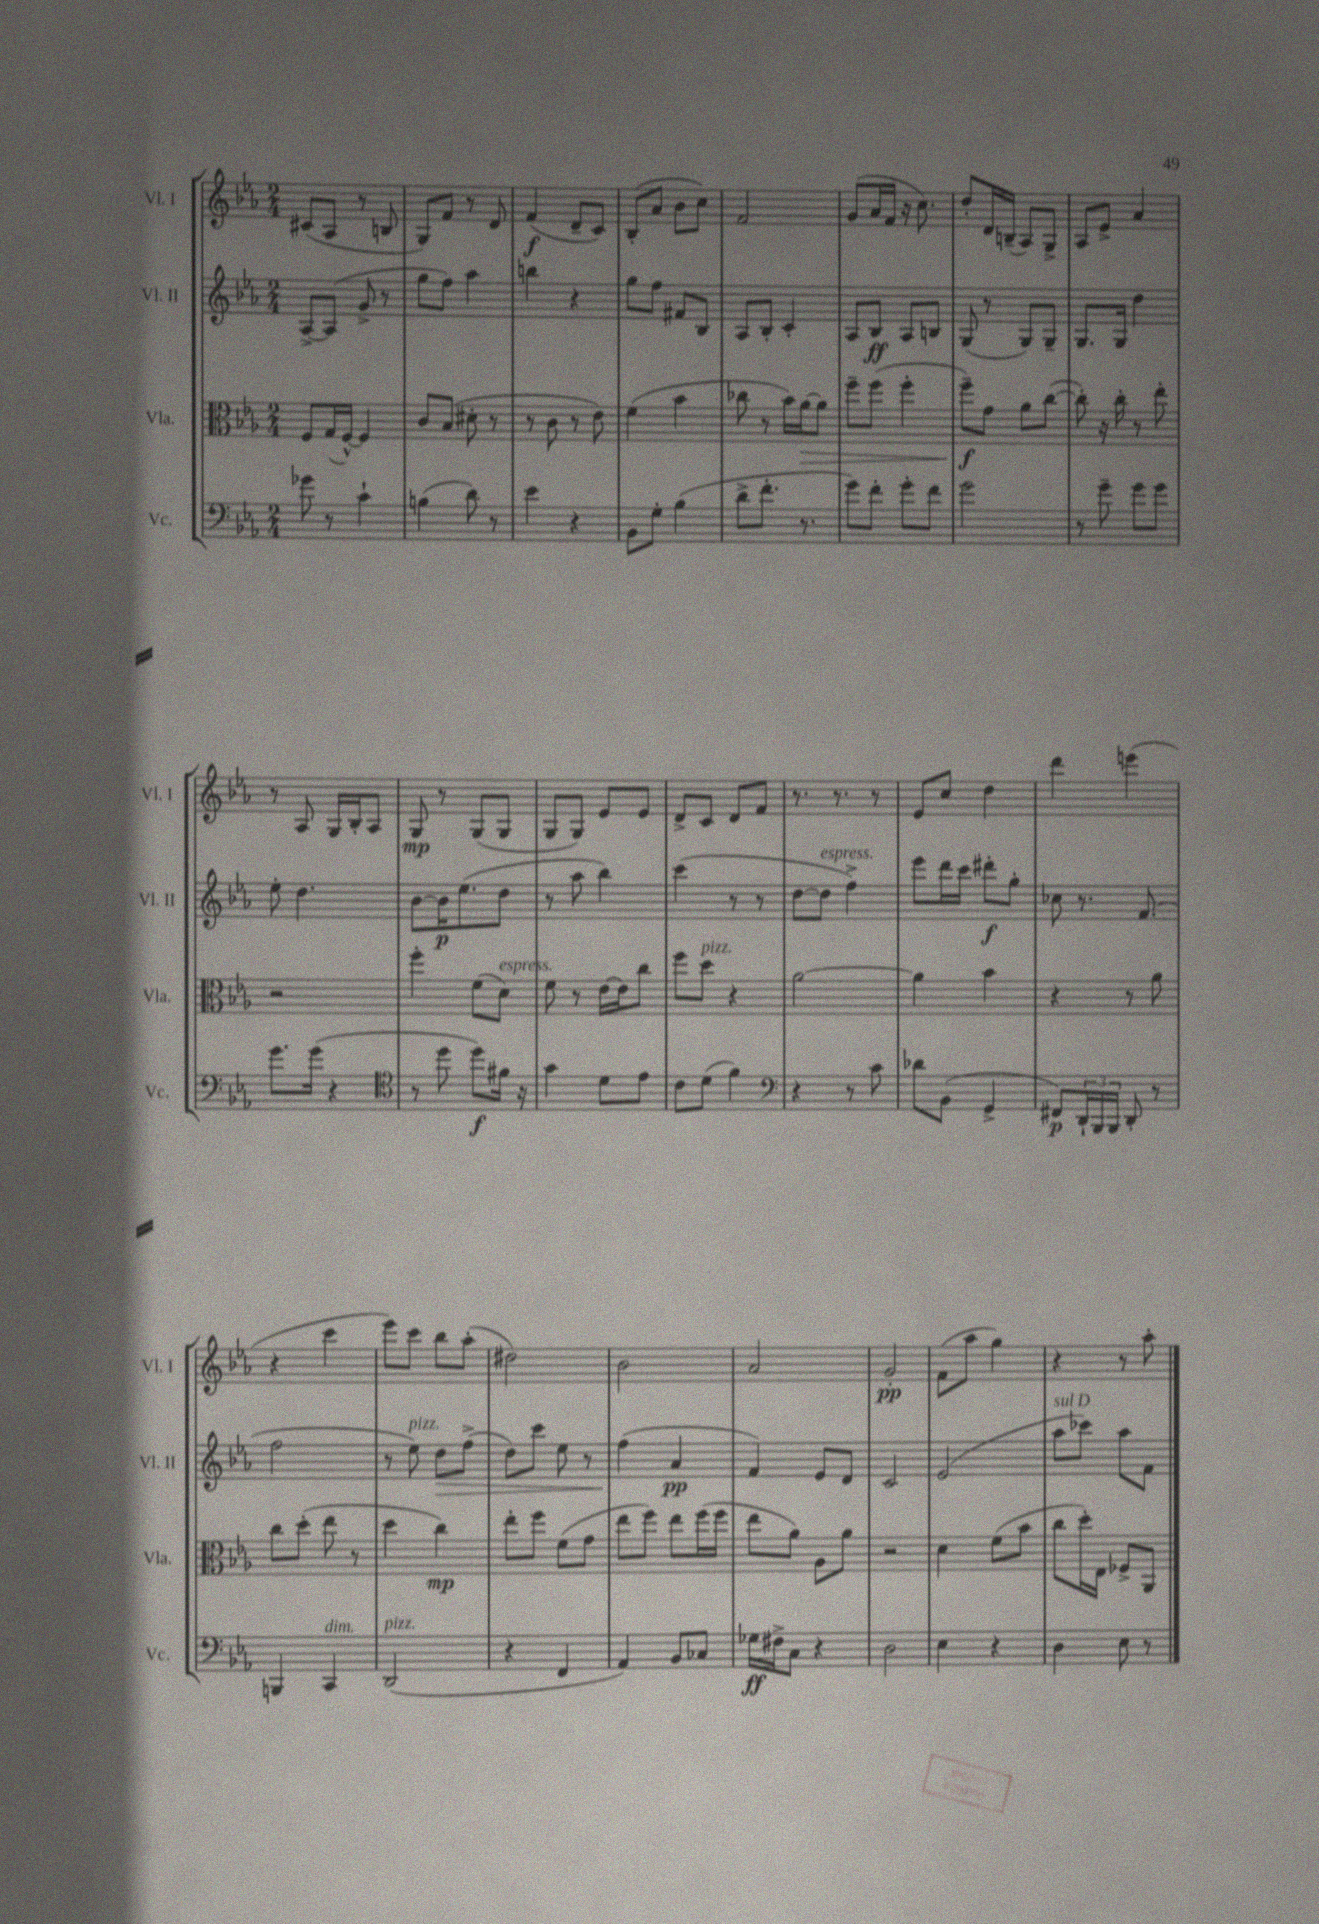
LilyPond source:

<<
\new StaffGroup <<
\new Staff = "s0" \with { instrumentName = "Vl. I" shortInstrumentName = "Vl. I" } {
    \clef treble \key ees \major \numericTimeSignature \time 2/4
    cis'8( aes8 r8 b8 |
    g8) f'8 r8 d'8 |
    f'4\f( d'8-- c'8) |
    bes8-.( aes'8 bes'8 c''8) |
    f'2 |
    g'8( aes'16 f'16 r16 c''8.) |
    d''8-. d'16 b16--( aes8) g8-> |
    aes8 ees'8-> aes'4 |
    r8 aes8 g16 bes16-. aes8 |
    g8\mp r8 g8( g8 |
    g8 g8) ees'8 ees'8 |
    d'8-> c'8 d'8 f'8 |
    r8. r8. r8 |
    ees'8 c''8 d''4 |
    d'''4 e'''4( |
    r4 c'''4 |
    ees'''8) c'''8 bes''8 aes''8-.( |
    dis''2) |
    bes'2 |
    aes'2 |
    g'2-.\pp |
    f'8( aes''8 g''4) |
    r4 r8 aes''8-. \bar "|." |
}
\new Staff = "s1" \with { instrumentName = "Vl. II" shortInstrumentName = "Vl. II" } {
    \clef treble \key ees \major \numericTimeSignature \time 2/4
    aes8~-> aes8( g'8-> r8 |
    g''8 f''8) aes''4 |
    b''4 r4 |
    g''8 f''8 fis'8 bes8 |
    aes8 bes8-. c'4-. |
    aes8 bes8\ff aes8 b8 |
    g8( r8 g8) g8-- |
    g8. g16 d''4 |
    ees''8-. d''4. |
    bes'8~ bes'16\p ees''8.( d''8 |
    r8 aes''8 bes''4) |
    c'''4( r8 r8 |
    d''8~ d''8^\markup { \italic "espress." } f''4->) |
    ees'''8 d'''16 c'''16 dis'''8-.\f g''8-. |
    ces''8 r8. f'8.( |
    f''2 |
    r8 ees''8^\markup { \italic "pizz." }) d''8\> f''8->( |
    d''8) c'''8 ees''8 r8 |
    f''4\!( aes'4\pp |
    f'4) ees'8 d'8 |
    c'2 |
    ees'2( |
    aes''8^\markup { \italic "sul D" } ces'''8) aes''8 f'8 \bar "|." |
}
\new Staff = "s2" \with { instrumentName = "Vla." shortInstrumentName = "Vla." } {
    \clef alto \key ees \major \numericTimeSignature \time 2/4
    f8 g16( f16~-^) f4 |
    c'8 bes8( dis'8-. r8 |
    r8 c'8 r8 ees'8) |
    f'4( bes'4 |
    ces''8 r8 bes'16) aes'16~\> aes'8 |
    f''8-- f''8( f''4-. |
    f''8--\f\!) g'8 aes'8 c''8~( |
    c''8-.) r16 c''16-. r8 ees''8-. |
    r2 |
    f''4-. f'8( d'8^\markup { \italic "espress." }) |
    f'8 r8 ees'16~ ees'16 c''8 |
    f''8 d''8^\markup { \italic "pizz." } r4 |
    aes'2~ |
    aes'4 bes'4 |
    r4 r8 aes'8 |
    c''8 d''8-.( ees''8 r8 |
    d''4 c''4\mp) |
    ees''8-. f''8 f'8( g'8 |
    ees''8 f''8) ees''8 f''16( f''16 |
    ees''8 aes'8) aes8 aes'8 |
    r2 |
    d'4 f'8( bes'8 |
    c''8 d''16-.) ees16 fes8-> aes,8 \bar "|." |
}
\new Staff = "s3" \with { instrumentName = "Vc." shortInstrumentName = "Vc." } {
    \clef bass \key ees \major \numericTimeSignature \time 2/4
    ges'8 r8 c'4-! |
    b4( d'8) r8 |
    ees'4 r4 |
    bes,8 g8-. bes4( |
    d'8-> f'8.-. r8. |
    g'8) f'8-. g'8-. f'8 |
    g'2 |
    r8 g'8-- g'8 g'8 |
    g'8. g'16( r4 |
    \clef tenor r8 d''8 d''8\f) fis'16 r16 |
    g'4 d'8 ees'8 |
    c'8 d'8( f'4) |
    \clef bass r4 r8 c'8 |
    des'8 bes,8( g,4-> |
    fis,8\p) \tuplet 3/2 { d,16-! bes,,16 bes,,16 } d,8-. r8 |
    b,,4 c,4^\markup { \italic "dim." } |
    d,2^\markup { \italic "pizz." }( |
    r4 f,4 |
    aes,4) bes,8 ces8 |
    ges16\ff fis16-> c8 r4 |
    d2 |
    ees4 r4 |
    d4 ees8 r8 \bar "|." |
}
>>
>>
\layout { \context { \Score \remove "Bar_number_engraver" } }
